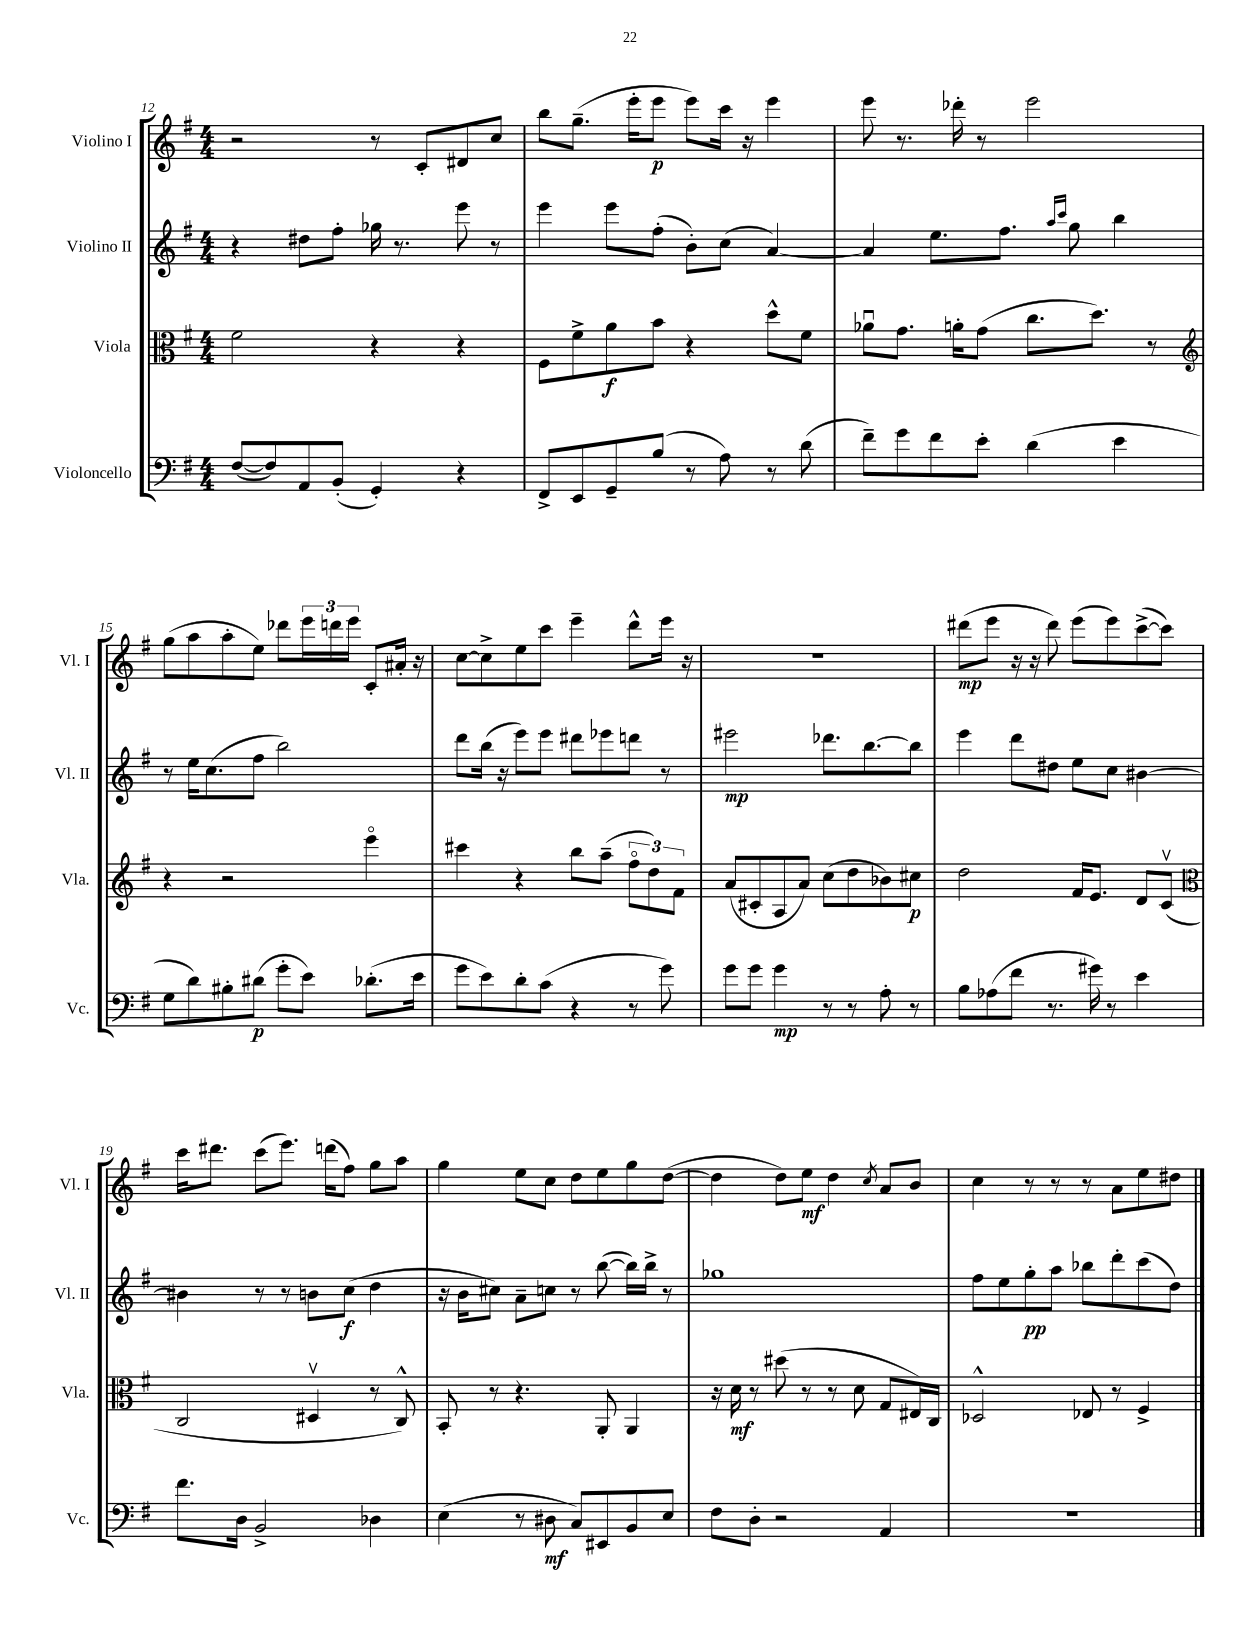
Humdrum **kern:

**kern	**kern	**kern	**kern
*staff4	*staff3	*staff2	*staff1
*clefF4	*clefC3	*clefG2	*clefG2
*k[f#]	*k[f#]	*k[f#]	*k[f#]
*M4/4	*M4/4	*M4/4	*M4/4
([8F#/L	2f#\	4r	2r
8F#/])	.	.	.
8AA/	.	8dd#\L	.
(8BB'/J	.	8ff#'\J	.
4GG'/)	4r	16gg-\	8r
.	.	8.r	.
.	.	.	8c'/L
4r	4r	8eee\	8d#/
.	.	8r	8cc/J
=	=	=	=
8FF#^/L	8F#\L	4eee\	8bb\L
8EE/	8f#^\	.	(8.gg~\J
8GG~/	8a\	8eee\L	.
.	.	.	16eee'\LK
(8B/J	8b\J	(8ff#'\J	8eee\J
8r	4r	8b'\L)	8eee\L)
8A\)	.	(8cc\J	16ccc\Jk
.	.	.	16r
8r	8dd^^\L	[4a/)	4eee\
(8d\	8f#\J	.	.
=	=	=	=
8f#~\L)	8a-u\L	4a/]	8eee\
8g\	8.g\J	.	8.r
8f#\	.	8.ee\L	.
.	16a'\LK	.	16ddd-'\
8e'\J	(8g\J	.	8r
.	.	8.ff#\J	.
(4d\	8.cc\L	.	2eee\
.	.	16qqaa/LL	.
.	.	16qqccc/JJ	.
.	.	8gg\	.
.	8.dd\J)	.	.
4e\	.	4bb\	.
.	8r	.	.
=	=	=	=
*	*clefG2	*	*
8G\L	4r	8r	(8gg\L
8d\)	.	16ee\LK	8aa\
.	.	(8.cc\	.
8B#'\	2r	.	8aa'\
(8d#\J	.	8ff#\J	8ee\J)
8g'\L	.	2bb\)	8ddd-\L
8e\J)	.	.	24eee\L
.	.	.	24ddd\
.	.	.	24eee\JJ
(8.d-'\L	4eeeo\	.	8c'/L
.	.	.	16a#'/Jk
16e\Jk	.	.	16r
=	=	=	=
8g\L	4ccc#\	8ddd\L	[8cc\L
8e\)	.	(16bb\Jk	8cc^\]
.	.	16r	.
8d'\	4r	8eee\L)	8ee\
(8c\J	.	8eee\J	8ccc\J
4r	8bb\L	8ddd#\L	4eee~\
.	(8aa~\J	8eee-\	.
8r	12ff#o\L	8ddd\J	8ddd^^\L
.	12dd\)	.	.
8g\)	.	8r	16eee\Jk
.	12f#\J	.	.
.	.	.	16r
=	=	=	=
8g\L	(8a/L	2eee#\	1r
8g\J	8c#'/	.	.
4g\	8A/	.	.
.	8a/J)	.	.
8r	(8cc\L	8.ddd-\L	.
8r	8dd\	.	.
.	.	[8.bb\	.
8A'\	8b-\)	.	.
8r	8cc#\J	8bb\]J	.
=	=	=	=
8B\L	2dd\	4eee\	(8ddd#\L
(8A-\	.	.	8eee\J
8f#\J	.	8ddd\L	16r
.	.	.	16r
8.r	.	8dd#\J	8ddd#\)
.	16f#/LK	8ee\L	(8eee\L
16g#\)	8.e/J	.	.
8r	.	8cc\J	8eee\)
4e\	8d/L	[4b#\	([8ccc^\
.	(8cv/J	.	8ccc\]J)
=	=	=	=
*	*clefC3	*	*
8.f#\L	2C/	4b#\]	16ccc\LK
.	.	.	8.ddd#\J
16D\Jk	.	.	.
2BB^/	.	8r	(8ccc\L
.	.	8r	8.eee\J)
.	4D#v/	8b\L	.
.	.	.	(16ddd\LK
.	.	(8cc\J	8ff#\J)
4D-\	8r	4dd\	8gg\L
.	8C^^/)	.	8aa\J
=	=	=	=
(4E\	8BB'/	16r	4gg\
.	.	16b\LK	.
.	8r	8cc#\J)	.
8r	4.r	8a~\L	8ee\L
8D#\	.	8cc\J	8cc\J
8C/L)	.	8r	8dd\L
8EE#/	8AA'/	([8bb\	8ee\
8BB/	4AA/	16bb\]LL)	8gg\
.	.	16bb^\JJ	.
8E/J	.	8r	([8dd\J
=	=	=	=
8F#\L	16r	1gg-	4dd\]
.	16d\	.	.
8D'\J	8r	.	.
2r	(8dd#\	.	8dd\L)
.	8r	.	8ee\J
.	8r	.	4dd\
.	8d\	.	.
.	.	.	8qcc/
4AA/	8G/L	.	8a/L
.	16E#/L)	.	8b/J
.	16C/JJ	.	.
=	=	=	=
1r	2D-^^/	8ff#\L	4cc\
.	.	8ee\	.
.	.	8gg'\	8r
.	.	8aa\J	8r
.	8E-/	8bb-\L	8r
.	8r	8ddd'\	8a\L
.	4F#^/	(8ccc\	8ee\
.	.	8dd\J)	8dd#\J
==	==	==	==
*-	*-	*-	*-
